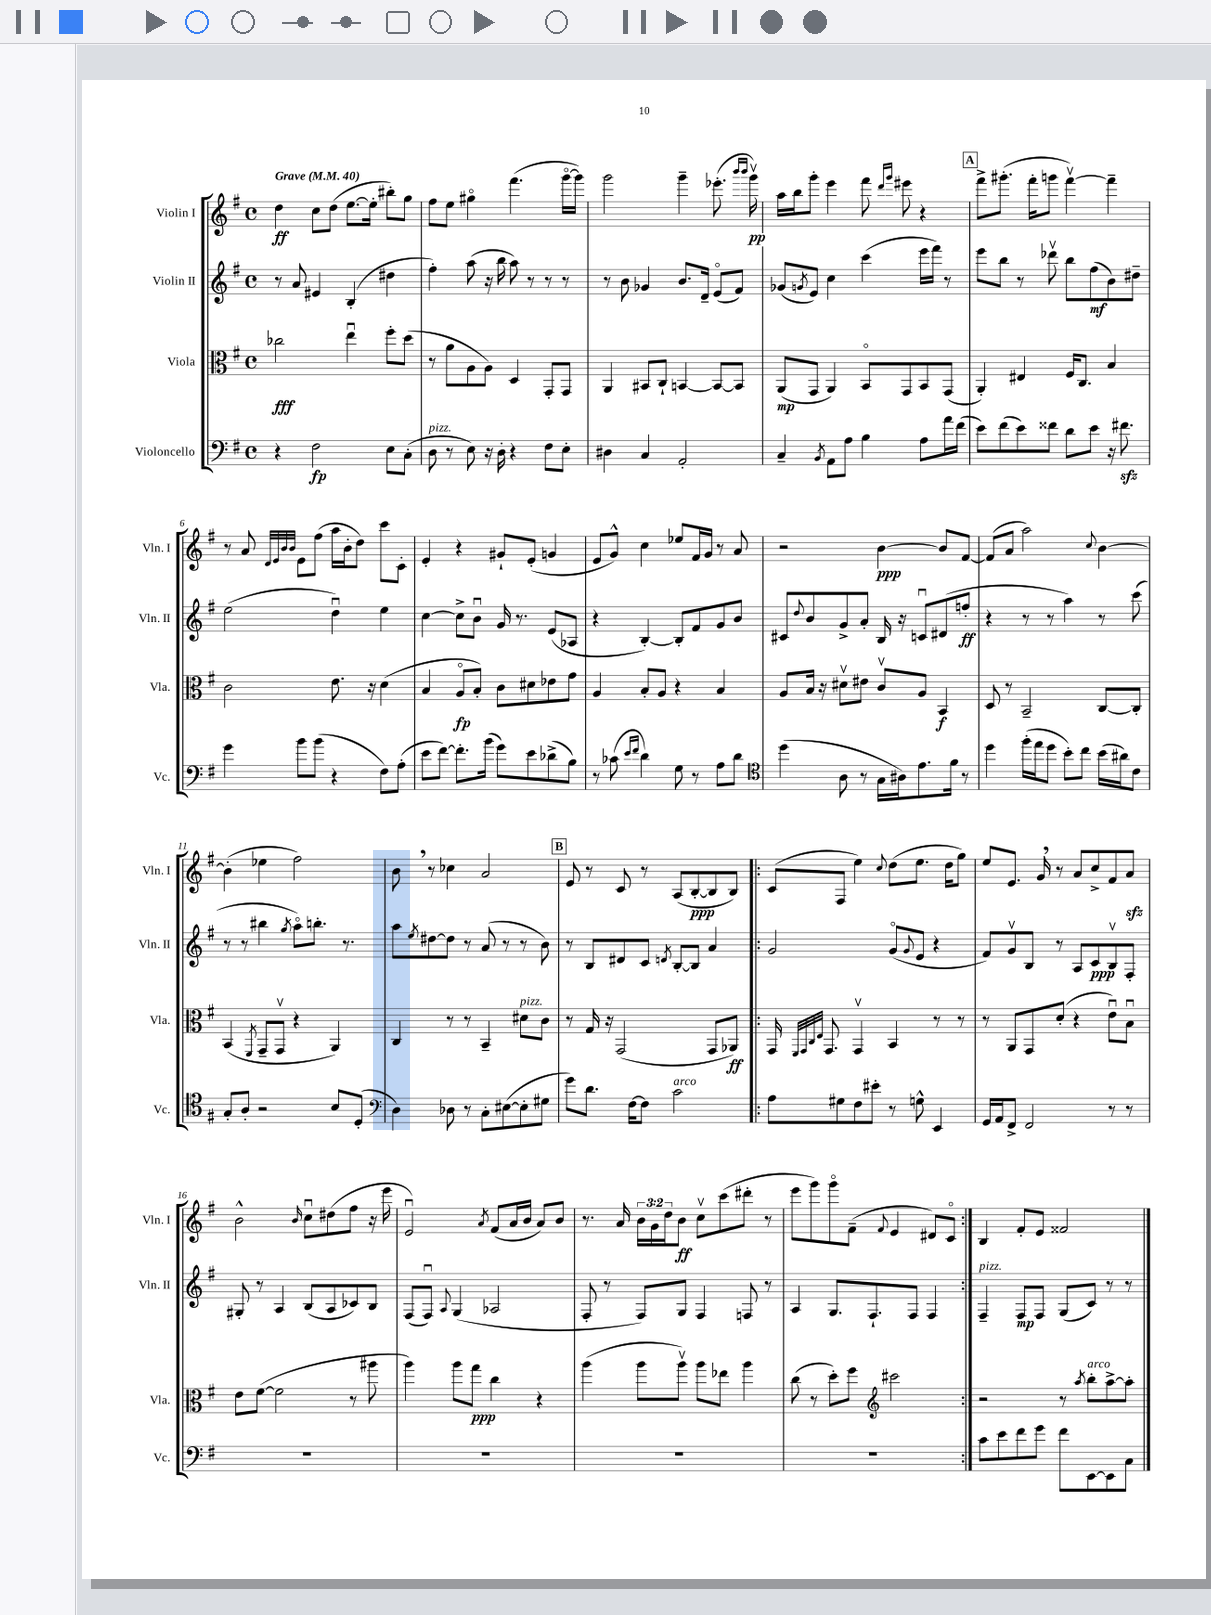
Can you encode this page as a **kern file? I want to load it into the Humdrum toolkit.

**kern	**dynam	**kern	**dynam	**kern	**dynam	**kern	**dynam
*part4	*part4	*part3	*part3	*part2	*part2	*part1	*part1
*staff4	*staff4	*staff3	*staff3	*staff2	*staff2	*staff1	*staff1
*I"Violoncello	*	*I"Viola	*	*I"Violin II	*	*I"Violin I	*
*I'Vc.	*	*I'Vla.	*	*I'Vln. II	*	*I'Vln. I	*
*clefF4	*	*clefC3	*	*clefG2	*	*clefG2	*
*k[f#]	*	*k[f#]	*	*k[f#]	*	*k[f#]	*
*M4/4	*	*M4/4	*	*M4/4	*	*M4/4	*
*met(c)	*	*met(c)	*	*met(c)	*	*met(c)	*
*MM40	*	*MM40	*	*MM40	*	*MM40	*
=1	=1	=1	=1	=1	=1	=1	=1
!	!	!	!	!	!	!LO:TX:a:B:t=Grave	!
4r	.	2cc-X\	fff	8r	.	4dd\	ff
.	.	.	.	8a/	.	.	.
2F#\	fp	.	.	4e#X/	.	8cc\L	.
.	.	.	.	.	.	(8dd\J	.
.	.	4eeu\	.	(4B'/	.	[8.ee\L	.
.	.	.	.	.	.	16ee'\Jk]	.
8E\L	.	8ff#'\L	.	4dd#X\	.	8bb#X'\L)	.
(8C'\J	.	(8dd\J	.	.	.	8gg\J	.
=2	=2	=2	=2	=2	=2	=2	=2
!LO:TX:a:i:t=pizz.	!	!	!	!	!	!	!
8D\	.	8r	.	4ff#'\)	.	8ff#\L	.
8r	.	8a\L	.	.	.	8ee\J	.
8E\)	.	8A\	.	(8aa\	.	4gg#X\	.
16r	.	8A\J)	.	16r	.	.	.
16D'\	.	.	.	16bb\	.	.	.
4r	.	4D/	.	8aa\)	.	(4.fff#\	.
.	.	.	.	8r	.	.	.
8F#\L	.	8GG'/L	.	8r	.	.	.
8E'\J	.	8GG/J	.	8r	.	[16ggg\LL	.
.	.	.	.	.	.	16ggg\JJ])	.
=3	=3	=3	=3	=3	=3	=3	=3
4D#X\	.	4AA/	.	8r	.	2ggg\	.
.	.	.	.	8b\	.	.	.
4C/	.	8BB#X/L	.	4g-X/	.	.	.
.	.	8C`/J	.	.	.	.	.
2AA'/	.	[4BBn/	.	8.b/L	.	4ggg~\	.
.	.	.	.	16d~/Jk	.	.	.
.	.	8BB/L_	.	(8e/L	.	(8.eee-X'\	.
.	.	8BB/J]	.	8f#/J)	.	.	.
.	.	.	.	.	.	16qqbbb/LL	.
.	.	.	.	.	.	16qqbbb/JJ	.
.	.	.	.	.	.	16gggv\)	pp
=4	=4	=4	=4	=4	=4	=4	=4
4C~/	.	(8AA/L	mp	(8g-X/L	.	16aa\LL	.
.	.	.	.	.	.	16bb\J	.
.	.	.	.	8qgn/	.	.	.
.	.	8GG/J	.	8e/J)	.	8ggg'\J	.
8qBB/	.	.	.	.	.	.	.
8AA\L	.	4AA/)	.	4cc\	.	4eee\	.
8A\J	.	.	.	.	.	.	.
4B\	.	8BB/L	.	(4ccc\	.	8fff#\	.
.	.	.	.	.	.	16qqddd/LL	.
.	.	.	.	.	.	16qqggg/JJ	.
.	.	8GG/	.	.	.	8eee#X\	.
8A\L	.	8BB/	.	16eee\LL	.	4r	.
.	.	.	.	16fff#\JJ)	.	.	.
16a\L	.	(8GG/J	.	8r	.	.	.
(16f#\JJ	.	.	.	.	.	.	.
!!LO:REH:place=s1:t=A
=5	=5	=5	=5	=5	=5	=5	=5
8e\L)	.	4AA'/)	.	8eee\L	.	8fff#^\L	.
(8f#\	.	.	.	8bb\J	.	(8.ggg#X'\J	.
8e\)	.	4E#X/	.	8r	.	.	.
.	.	.	.	.	.	16fff#'\KL	.
8f##X\J	.	.	.	8ddd-Xv\	.	8gggn\J	.
8d\L	.	16F#/KL	.	8bb\L	.	[4fff#v\)	.
.	.	8.C/J	.	.	.	.	.
8e\J	.	.	.	(8ff#\	mf	.	.
16r	.	4B/	.	8b\)	.	4fff#~\]	.
8.f#Xzz\	.	.	.	.	.	.	.
.	.	.	.	8dd#X~\J	.	.	.
!!LO:LB:g=z
=6	=6	=6	=6	=6	=6	=6	=6
4g\	.	2c\	.	(2ee\	.	8r	.
.	.	.	.	.	.	8a/	.
.	.	.	.	.	.	32qqd/LLL	.
.	.	.	.	.	.	32qqe/	.
.	.	.	.	.	.	32qqb/	.
.	.	.	.	.	.	32qqb/JJJ	.
8b\L	.	.	.	.	.	8e\L	.
(8b\J	.	.	.	.	.	(8ff#\J	.
4r	.	8.e\	.	4ddu\)	.	16aa\LL	.
.	.	.	.	.	.	16b'\J	.
.	.	.	.	.	.	8dd\J)	.
.	.	16r	.	.	.	.	.
8F#\L)	.	(4d\	.	4ee\	.	8ccc\L	.
(8A'\J	.	.	.	.	.	8c'\J	.
=7	=7	=7	=7	=7	=7	=7	=7
8e\L	.	4B/	.	[4cc\	.	4e'/	.
[8f#\J)	.	.	.	.	.	.	.
8.f#'\L]	.	8A/L	fp	8cc^\L]	.	4r	.
.	.	8B'/J)	.	8bu\J	.	.	.
(16b\Jk	.	.	.	.	.	.	.
8g\L)	.	8c\L	.	16g/	.	8g#X`/L	.
.	.	.	.	8.r	.	.	.
8e\	.	8d#X\	.	.	.	(8e'/J	.
(8d-X^\	.	8e-X\	.	(8e/L	.	4gn/	.
8B\J)	.	8g\J	.	8A-X/J	.	.	.
=8	=8	=8	=8	=8	=8	=8	=8
8r	.	4A/	.	4r	.	8e/L	.
(8c-X\	.	.	.	.	.	8g^^/J)	.
16qqe/LL	.	.	.	.	.	.	.
16qqf#/JJ	.	.	.	.	.	.	.
4d\)	.	8B'/L	.	[4B'/)	.	4cc\	.
.	.	8A/J	.	.	.	.	.
8G\	.	4r	.	8B'/L]	.	8ee-X/L	.
8r	.	.	.	8f#/	.	16f#/L	.
.	.	.	.	.	.	16g/JJ	.
8A\L	.	4B/	.	8g/	.	8r	.
8d\J	.	.	.	8b/J	.	8a/	.
=9	=9	=9	=9	=9	=9	=9	=9
*clefC4	*	*	*	*	*	*	*
(4dd\	.	8A/L	.	8c#X/L	.	2r	.
.	.	.	.	8qqdd/	.	.	.
.	.	16B/Jk	.	8b/	.	.	.
.	.	16r	.	.	.	.	.
8A\	.	8d#Xv\L	.	8g^/	.	.	.
8r	.	8e#X\J	.	8a'/J	.	.	.
16G\LL	.	8cv/L	.	16B/	.	[4b\	ppp
16A#X\J)	.	.	.	16r	.	.	.
8.e\	.	8A/J	.	8cnu/L	.	.	.
.	.	4BB/	f	(8d#X/	.	8b/L]	.
16f#\Jk	.	.	.	.	.	.	.
8r	.	.	.	8ffn'/J	ff	[8f#/J	.
=10	=10	=10	=10	=10	=10	=10	=10
4dd\	.	8D/	.	4r	.	(8f#/L]	.
.	.	8r	.	.	.	8a/J	.
(16ff#'\LL	.	2BB~/	.	8r	.	2aa\)	.
16ee\J	.	.	.	.	.	.	.
8dd\J	.	.	.	8r	.	.	.
8b'\L)	.	.	.	4aa\)	.	.	.
8cc\J	.	.	.	.	.	.	.
.	.	.	.	.	.	8qqcc/	.
(16b\LL	.	[8C/L	.	8r	.	[4b\	.
16a#X\J)	.	.	.	.	.	.	.
8c\J	.	8C'/J]	.	(8ccc\	.	.	.
!!LO:LB:g=z
=11	=11	=11	=11	=11	=11	=11	=11
8G'/L	.	(4BB/	.	8r	.	(4b'\]	.
8A'/J	.	.	.	8r	.	.	.
.	.	8qFF#/	.	.	.	.	.
2r	.	8GG~/L	.	4bb#X\	.	4ee-X\	.
.	.	8GGv/J	.	.	.	.	.
.	.	.	.	8qgg/	.	.	.
.	.	4r	.	8aa\L)	.	2ff#\)	.
.	.	.	.	8.bbn'\J	.	.	.
8B/L	.	4AA/)	.	.	.	.	.
.	.	.	.	8.r	.	.	.
(8D'/J	.	.	.	.	.	.	.
=12	=12	=12	=12	=12	=12	=12	=12
*clefF4	*	*	*	*	*	*	*
4D\)	.	4C/	.	8aa\L	.	8b,\	.
.	.	.	.	8qee/	.	.	.
.	.	.	.	[8dd#X\	.	8r	.
8D-X\	.	8r	.	8dd#\J]	.	4cc-X\	.
8r	.	8r	.	8r	.	.	.
8C'\L	.	4BB~/	.	(8a/	.	2a/	.
([8E#X\	.	.	.	8r	.	.	.
!	!	!LO:TX:a:i:t=pizz.	!	!	!	!	!
8E#'\]	.	8d#X\L	.	8r	.	.	.
8G#X\J	.	8c\J	.	8b\)	.	.	.
!!LO:REH:place=s1:t=B
=13	=13	=13	=13	=13	=13	=13	=13
8g\L)	.	8r	.	8r	.	8e/	.
8.d\J	.	16G/	.	8B/L	.	8r	.
.	.	16r	.	.	.	.	.
.	.	(2GG/	.	8d#X/	.	8c/	.
[16F#\KL	.	.	.	.	.	.	.
8F#\J]	.	.	.	8c/J	.	8r	.
.	.	.	.	8qdn/	.	.	.
!LO:TX:a:i:t=arco	!	!	!	!	!	!	!
2c\	.	.	.	[8B'/L	.	(8A/L	.
.	.	.	.	8B/J]	.	[8B'/	ppp
.	.	8GG/L	.	4a/	.	8B/]	.
.	.	8AA-X/J)	ff	.	.	8B/J)	.
=14!|:	=14!|:	=14!|:	=14!|:	=14!|:	=14!|:	=14!|:	=14!|:
8A\L	.	16GG/	.	2g/	.	(8c/L	.
.	.	32qqFF#/LLL	.	.	.	.	.
.	.	32qqGG/	.	.	.	.	.
.	.	32qqC/	.	.	.	.	.
.	.	32qqE/JJJ	.	.	.	.	.
.	.	8.GG/	.	.	.	.	.
8G#X\	.	.	.	.	.	8F#/J	.
8F#\	.	4GGv/	.	.	.	4ee\)	.
8e#X'\J	.	.	.	.	.	.	.
.	.	.	.	.	.	8qqcc/	.
8r	.	4BB/	.	(8g/L	.	(8dd\L	.
.	.	.	.	8qqg/	.	.	.
8Gn^^\	.	.	.	8e/J	.	8.ee\J	.
4EE/	.	8r	.	4r	.	.	.
.	.	.	.	.	.	16dd\KL	.
.	.	8r	.	.	.	8gg\J)	.
=15	=15	=15	=15	=15	=15	=15	=15
16GG/LL	.	8r	.	8f#/L)	.	8ee/L	.
16AA/J	.	.	.	.	.	.	.
8FF#^/J	.	8AA/L	.	8gv/	.	8.e/J	.
2FF#/	.	8GG/	.	8B/J	.	.	.
.	.	.	.	.	.	16g,/	.
.	.	(8d'/J	.	8r	.	8r	.
.	.	4r	.	8A/L	.	8a/L	.
.	.	.	.	8c/	ppp	8cc^/	.
8r	.	8eu\L)	.	8Bv/	.	8f#/	.
8r	.	8Bu\J	.	8F#'/J	.	8azz/J	.
!!LO:LB:g=z
=16	=16	=16	=16	=16	=16	=16	=16
1r	.	8e\L	.	8G#X'/	.	2b^^\	.
.	.	([8f#\J	.	8r	.	.	.
.	.	2f#\]	.	4A/	.	.	.
.	.	.	.	.	.	16qqb/	.
.	.	.	.	(8B/L	.	8ccu\L	.
.	.	.	.	8A/	.	(8dd#X\	.
.	.	8r	.	8c-X/)	.	8ff#\J	.
.	.	8aa#X\	.	8B/J	.	16r	.
.	.	.	.	.	.	16eee\	.
=17	=17	=17	=17	=17	=17	=17	=17
1r	.	4aa\)	.	(8F#/L	.	2eu/)	.
.	.	.	.	8F#u/J)	.	.	.
.	.	.	.	8qqA/	.	.	.
.	.	8aa\L	.	(4G/	.	.	.
.	.	8gg\J	ppp	.	.	.	.
.	.	.	.	.	.	8qa/	.
.	.	4cc\	.	2A-X/	.	(8f#/L	.
.	.	.	.	.	.	16a/L	.
.	.	.	.	.	.	16b/JJ	.
.	.	4r	.	.	.	8a/L)	.
.	.	.	.	.	.	8b/J	.
=18	=18	=18	=18	=18	=18	=18	=18
1r	.	(4aa\	.	8F#'/	.	8.r	.
.	.	.	.	8r	.	.	.
.	.	.	.	.	.	16a/	.
.	.	8aa\L	.	8F#/L)	.	24b\LL	.
.	.	.	.	.	.	24g\	.
.	.	.	.	.	.	24dd\J	.
.	.	8aav\J)	.	8G/J	.	8b\J	ff
.	.	8aa\L	.	4F#/	.	8ccv\L	.
.	.	8ee-X\J	.	.	.	(8ccc\	.
.	.	4aa\	.	8Fn/	.	8ddd#X'\J	.
.	.	.	.	8r	.	8r	.
=19	=19	=19	=19	=19	=19	=19	=19
1r	.	(8cc\	.	4A/	.	8eee\L	.
.	.	8r	.	.	.	8ggg\)	.
.	.	8dd'\L)	.	8.G/L	.	8ggg\	.
.	.	8ff#\J	.	.	.	(8f#~\J	.
.	.	.	.	8.F#`/	.	.	.
*	*	*clefG2	*	*	*	*	*
.	.	.	.	.	.	8qqf#/	.
.	.	2ccc#X\	.	.	.	4e/	.
.	.	.	.	8F#/J	.	.	.
.	.	.	.	4F#/	.	8d#X/L)	.
.	.	.	.	.	.	8c/J	.
=20:|!	=20:|!	=20:|!	=20:|!	=20:|!	=20:|!	=20:|!	=20:|!
!	!	!	!	!LO:TX:a:i:t=pizz.	!	!	!
8c\L	.	2r	.	4F#~/	.	4B/	.
8e\	.	.	.	.	.	.	.
8f#\	.	.	.	8F#/L	mp	8f#'/L	.
8g\J	.	.	.	8F#/J	.	8e/J	.
8f#\L	.	8r	.	(8G/L	.	2f##X/	.
.	.	8qaa/	.	.	.	.	.
!	!	!LO:TX:a:i:t=arco	!	!	!	!	!
[8EE\	.	8bb'\L	.	8c/J)	.	.	.
8EE\]	.	[8aa^\	.	8r	.	.	.
8C\J	.	8aa'\J]	.	8r	.	.	.
==	==	==	==	==	==	==	==
*-	*-	*-	*-	*-	*-	*-	*-
